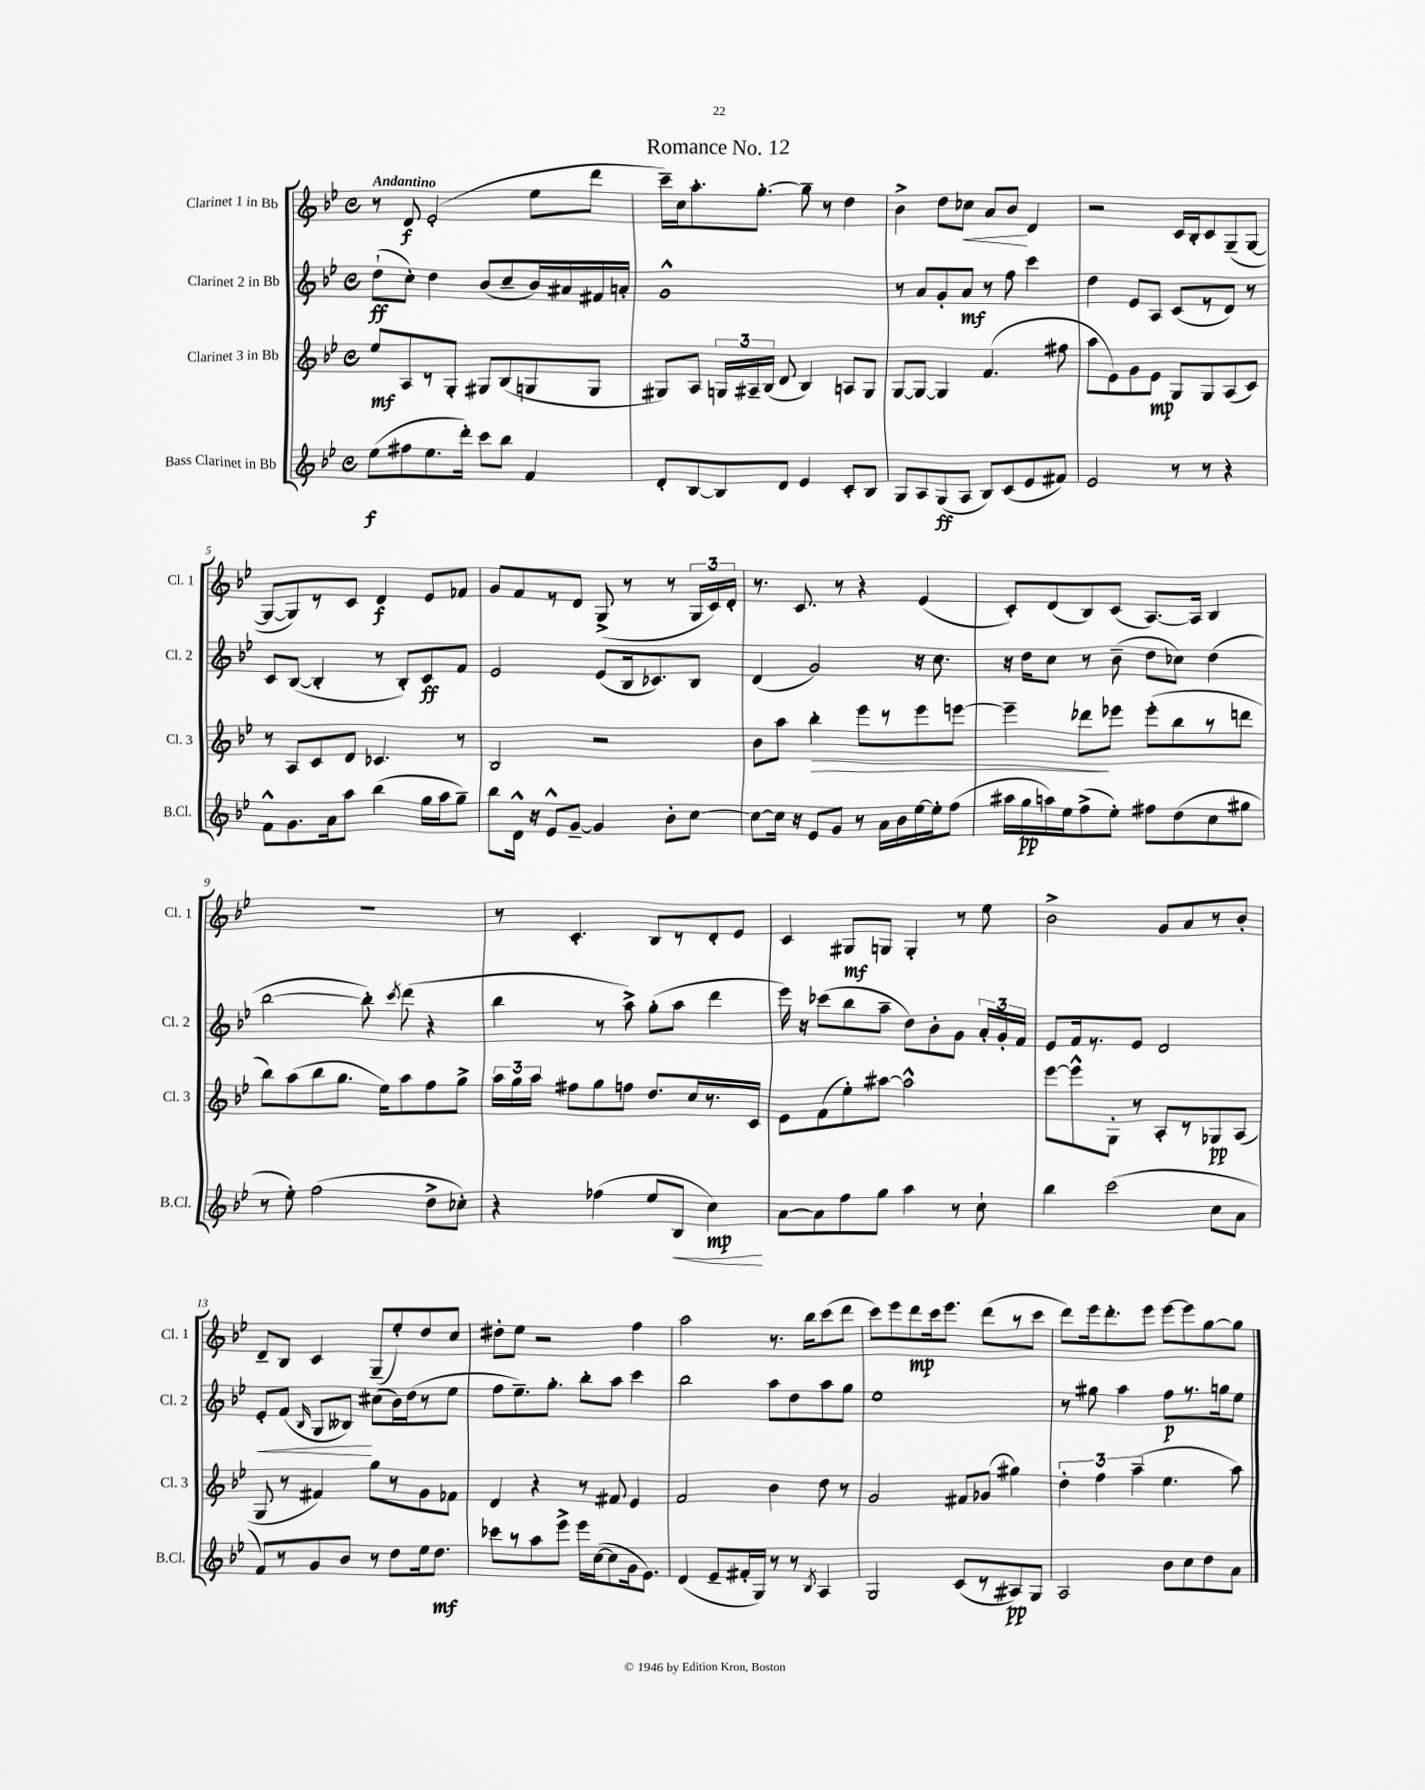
\header { title = "Romance No. 12" }
<<
\new StaffGroup <<
\new Staff = "s0" \with { instrumentName = "Clarinet 1 in Bb" shortInstrumentName = "Cl. 1" } {
    \clef treble \key bes \major \defaultTimeSignature \time 4/4 \tempo "Andantino"
    \autoBeamOff r8 d'8\f ees'2-.( ees''8[ d'''8] |
    c'''16[--) c''16 a''8.-. g''8.]~-. g''8-- r8 d''4 |
    bes'4-> d''8[ ces''8]\< a'8[ bes'8]\! d'4 |
    r2 c'16[ bes16-. c'8 g8--( g8]~ |
    g8[~ g8) r8 c'8] d'4\f ees'8[ fes'8] |
    g'8[ f'8 r8 d'8] g8->( r8 r8 \tuplet 3/2 { g16[ c'16) d'16]-. } |
    r8. c'8. r8 r4 ees'4( |
    c'8[-.) d'8( bes8) c'8]( a8.[~) a16] bes4 |
    R1 |
    r8 c'4.-. bes8[ r8 d'8-. ees'8] |
    c'4 gis8[\mf g8] g4-. r8 ees''8 |
    bes'2-> g'8[ a'8 r8 bes'8]-. |
    d'8[-- bes8] c'4 g8[--( ees''8-.) d''8 c''8] |
    dis''8[-. ees''8] r2 f''4 |
    a''2 r8. bes''16[ c'''8( d'''8] |
    c'''8[) ees'''8 d'''8\mp c'''16 ees'''8.] d'''8[( r8 c'''8] |
    d'''8[) ees'''16 d'''8.-. ees'''8] ees'''8[~ ees'''8 g''8~ g''8] \bar "|." |
}
\new Staff = "s1" \with { instrumentName = "Clarinet 2 in Bb" shortInstrumentName = "Cl. 2" } {
    \clef treble \key bes \major \defaultTimeSignature \time 4/4
    \autoBeamOff d''8[-!\ff( c''8]-.) d''4 bes'8[( c''8-- bes'16) ais'16 fis'16 a'16]-. |
    g'1-^ |
    r8 a'8[ g'8-. a'8]\mf r8 f''8 c'''4 |
    d''4 ees'8[ a8] c'8[( r8 d'8]) r8 |
    c'8[ bes8]~( bes4-. r8 bes8[-.) c'8\ff f'8] |
    ees'2 ees'8[( bes16 ces'8.) bes8] |
    d'4( g'2) r16 c''8. |
    r16 d''16[ c''8] r8 bes'8--( d''8[ ces''8]) d''4( |
    bes''2~ bes''8-.) \acciaccatura { c'''8 } d'''8( r4 |
    bes''4 r8 a''8->) g''8[-.( a''8] d'''4 |
    ees'''16) r16 ces'''8[( bes''8 a''8]-- d''8[) bes'8-. g'8] \tuplet 3/2 { a'16[-. g'16-. f'16] } |
    ees'8[ f'16 r8. ees'8] d'2 |
    ees'8[-.\< f'8]( \grace { bes16 } g8[ beses8]\!) cis''8[( bes'16) d''16( r8 ees''8] |
    f''8[ ees''8.--) g''8.]-. bes''8[-. a''8] c'''4 |
    bes''2 a''8[ d''8 a''8 g''8] |
    ees''1 |
    r8 gis''8 a''4 f''8[\p r8. g''16 ees''8] \bar "|." |
}
\new Staff = "s2" \with { instrumentName = "Clarinet 3 in Bb" shortInstrumentName = "Cl. 3" } {
    \clef treble \key bes \major \defaultTimeSignature \time 4/4
    \autoBeamOff ees''8[\mf a8 r8 g8]-. gis8[ bes8( g8 g8] |
    gis8[) a8] \tuplet 3/2 { g16[ ais16-- bes16]( } d'8 bes4) a8[ g8] |
    g8[~ g8]~ g4 f'4.( fis''8 |
    a''8[ ees'8) g'8 ees'8]\mp g8[ g8 a8( c'8]) |
    r8 a8[ c'8 d'8] ces'4. r8 |
    bes2 r2 |
    bes'8[ a''8] bes''4-.\> ees'''8[ r8 ees'''8 e'''8]~ |
    e'''4-- des'''8[\! ees'''8] ees'''8[-.( bes''8 r8 d'''8] |
    bes''8[) a''8( bes''8 g''8.] ees''16[) a''8 f''8 g''8]-> |
    \tuplet 3/2 { a''16[ g''16 a''16] } fis''8[ g''8 f''8] d''8.[ c''16 r8. c'16] |
    ees'8[ f'8( ees''8-.) ais''8]~ ais''2-^ |
    ees'''8[~ ees'''8-^ g8]-. r8 a8[-. r8 ges8\pp a8]( |
    g8 r8 fis'4) g''8[ r8 g'8 fes'8] |
    d'4 r4 r8 fis'8 ees'4 |
    f'2 bes'4 d''8 r8 |
    g'2 fis'8[ ges'8]( gis''4) |
    \tuplet 3/2 { d''4-. f''4 a''4--( } ees''4. a''8) \bar "|." |
}
\new Staff = "s3" \with { instrumentName = "Bass Clarinet in Bb" shortInstrumentName = "B.Cl." } {
    \clef treble \key bes \major \defaultTimeSignature \time 4/4
    \autoBeamOff ees''8[\f( fis''8 ees''8. d'''16]-.) c'''8[ bes''8] f'4 |
    d'8[-. bes8~ bes8 d'8] ees'4 c'8[-. bes8] |
    g8[ a8 g8\ff( a8] bes8[) c'8( ees'8 fis'8]) |
    ees'2 r8 r8 r4 |
    f'8[-^ g'8. a'16 a''8] bes''4( g''16[ a''16 g''8]--) |
    bes''8[ d'16]-^ r16 ees'8[-^ g'8]~-- g'4 bes'8[-. c''8]~ |
    c''8[~ c''16] r16 ees'8[ g'8] r8 a'16[ bes'16 ees''16~ ees''16-. f''8]( |
    ais''16[ g''16\pp a''16) ees''16 f''8->( ees''8]-.) fis''8[ d''8( c''8 gis''8] |
    r8 ees''8-.) f''2( d''8[-> ces''8]-.) |
    r4 fes''4( ees''8[ bes8]\< c''4\mp\!) |
    a'8[~ a'8 f''8 g''8] a''4 r8 c''8-! |
    bes''4 c'''2( c''8[ a'8] |
    f'8[) r8 g'8 bes'8] r8 d''8[ ees''16 d''8.]\mf |
    ces'''8[ r8 a''8 ees'''8]-> ees'''16[ c''16~( c''8 g'16 ees'8.]) |
    d'4( ees'8[-- fis'16-. g16]) r8 r8 \acciaccatura { bes8 } a4 |
    g2 c'8[( r8 ais8\pp) g8] |
    a2 bes'8[ c''8 d''8 a'8] \bar "|." |
}
>>
>>
